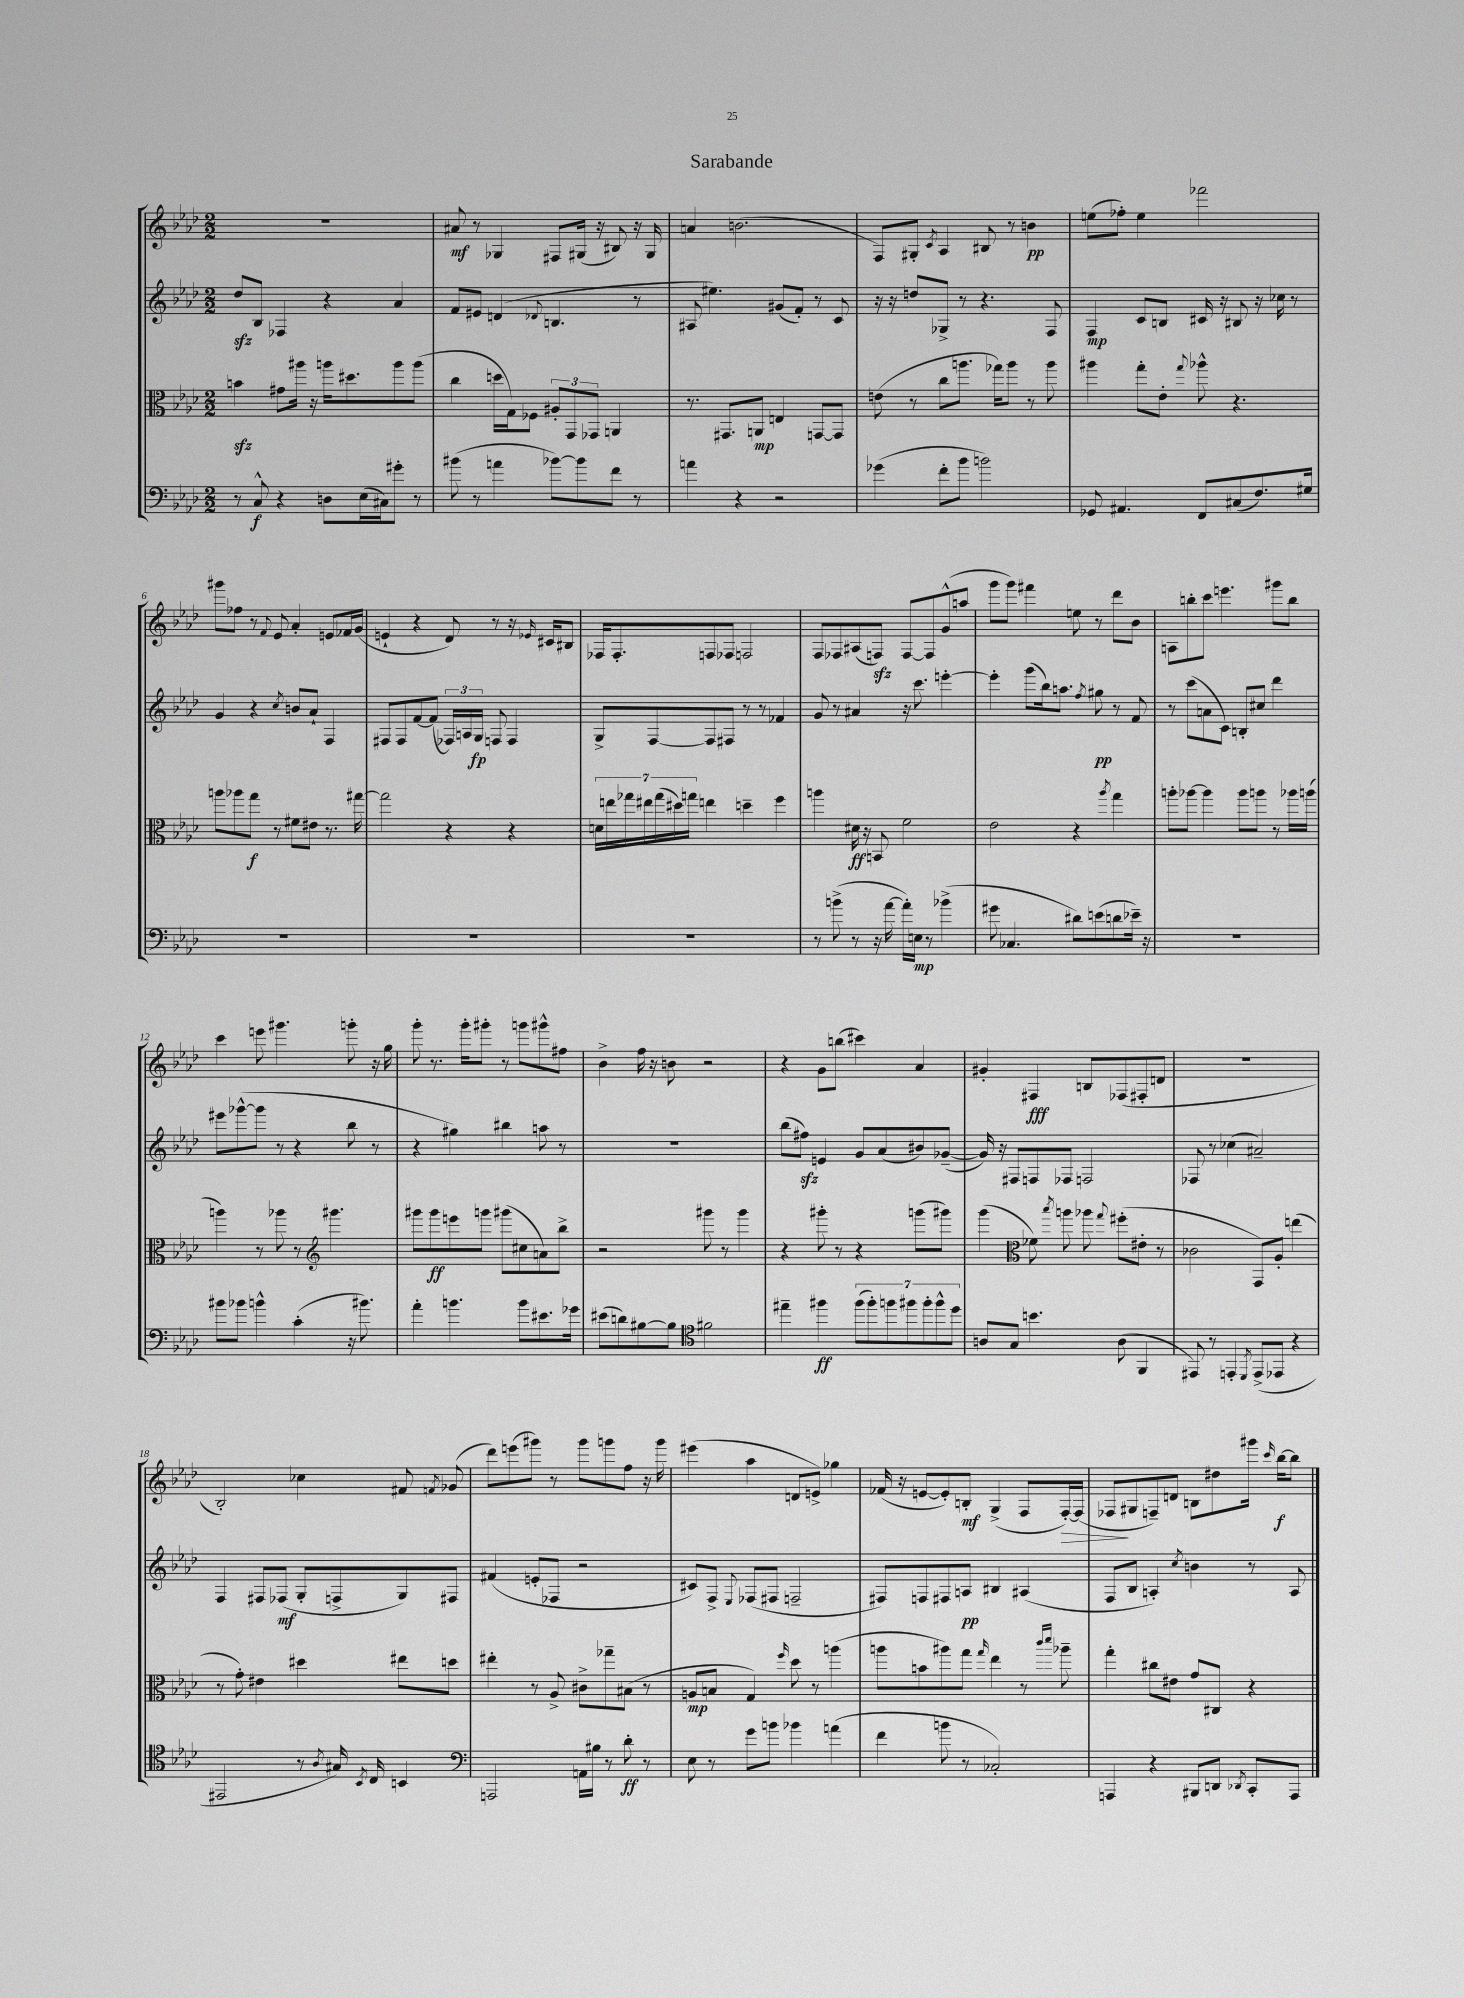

**kern	**dynam	**kern	**dynam	**kern	**dynam	**kern	**dynam
*part4	*part4	*part3	*part3	*part2	*part2	*part1	*part1
*staff4	*staff4	*staff3	*staff3	*staff2	*staff2	*staff1	*staff1
*clefF4	*	*clefC3	*	*clefG2	*	*clefG2	*
*k[b-e-a-d-]	*	*k[b-e-a-d-]	*	*k[b-e-a-d-]	*	*k[b-e-a-d-]	*
*M2/2	*	*M2/2	*	*M2/2	*	*M2/2	*
=1	=1	=1	=1	=1	=1	=1	=1
8r	.	4bnzz\	.	8dd-zz/L	.	1r	.
8C^^/	f	.	.	8B-/J	.	.	.
4r	.	8g#X\L	.	4F-X/	.	.	.
.	.	16aa#X\Jk	.	.	.	.	.
.	.	16r	.	.	.	.	.
8Dn\L	.	16aan\KL	.	4r	.	.	.
.	.	8.dd#X\	.	.	.	.	.
(16E-\L	.	.	.	.	.	.	.
16C#X\J)	.	.	.	.	.	.	.
8g#X'\J	.	8aa\	.	4a-/	.	.	.
8r	.	(8aa\J	.	.	.	.	.
=2	=2	=2	=2	=2	=2	=2	=2
(8b#X\	.	4cc\	.	8f/L	.	8a#X/	mf
8r	.	.	.	8e#X/J	.	8r	.
4an\	.	16ddn\LL	.	(4dn/	.	4G-X/	.
.	.	16G\J)	.	.	.	.	.
.	.	8F-X\J	.	.	.	.	.
.	.	.	.	8qqd-X/	.	.	.
[8b-X\L)	.	12A#X'/L	.	4.Bn/	.	8F#X/L	.
.	.	12GG/	.	.	.	.	.
8b-\]	.	.	.	.	.	(16G#X/Jk	.
.	.	12GG-X/J	.	.	.	.	.
.	.	.	.	.	.	16r	.
8f\J	.	4AAn/	.	.	.	8B#X/)	.
8r	.	.	.	8r	.	16r	.
.	.	.	.	.	.	16G#/	.
=3	=3	=3	=3	=3	=3	=3	=3
4an\	.	8.r	.	8A#X/	.	4an/	.
.	.	.	.	4.ee#X\)	.	.	.
.	.	8.GG#X/L	.	.	.	.	.
4r	.	.	.	.	.	(2.bn\	.
.	.	8AAn/J	mp	.	.	.	.
2r	.	4En/	.	(8g#X/L	.	.	.
.	.	.	.	8f'/J)	.	.	.
.	.	[8GGn/L	.	8r	.	.	.
.	.	8GG/J]	.	8c/	.	.	.
=4	=4	=4	=4	=4	=4	=4	=4
(4g-X\	.	(8en\	.	16r	.	8F/L)	.
.	.	.	.	16r	.	.	.
.	.	8r	.	8ddn/L	.	8G#X'/J	.
.	.	.	.	.	.	8qc/	.
8f'\L	.	8cc\L	.	8G-X^/J	.	4A-/	.
8b-\J	.	8.aan\J	.	8r	.	.	.
2bn\)	.	.	.	4.r	.	8B#X/	.
.	.	16gg-X\KL)	.	.	.	.	.
.	.	8aa\J	.	.	.	8r	.
.	.	8r	.	.	.	4bn\	pp
.	.	8aa\	.	8F/	.	.	.
=5	=5	=5	=5	=5	=5	=5	=5
8GG-X/	.	4aa#X\	.	4F/	mp	(8een\L	.
4.AA#X/	.	.	.	.	.	8ff-X'\J)	.
.	.	8gg'\L	.	8c/L	.	4ee\	.
.	.	8e-'\J	.	8Bn/J	.	.	.
.	.	8qqgg/	.	.	.	.	.
8FF/L	.	8aa-X^^\	.	16c#X/	.	2fff-X\	.
.	.	.	.	16r	.	.	.
(8C#X/	.	4.r	.	8B#X/	.	.	.
8.F/)	.	.	.	16r	.	.	.
.	.	.	.	16cc-X\	.	.	.
.	.	.	.	8r	.	.	.
16G#X/Jk	.	.	.	.	.	.	.
!!LO:LB:g=z
=6	=6	=6	=6	=6	=6	=6	=6
1r	.	8aan\L	.	4g/	.	8ggg#X\L	.
.	.	8aa-X\	.	.	.	8ff-X\J	.
.	.	8gg\J	f	4r	.	8r	.
.	.	.	.	.	.	8qqf/	.
.	.	8r	.	.	.	8e-/	.
.	.	.	.	8qcc/	.	.	.
.	.	8f#X\L	.	8bn/L	.	4a-'/	.
.	.	8e#X\J	.	8a-`/J	.	.	.
.	.	8.r	.	4F/	.	8en/L	.
.	.	.	.	.	.	16f-X/L	.
.	.	[16gg#X\	.	.	.	(16g/JJ	.
=7	=7	=7	=7	=7	=7	=7	=7
1r	.	2gg#\]	.	8F#X/L	.	4en`/	.
.	.	.	.	8F#/	.	.	.
.	.	.	.	[8f/	.	4r	.
.	.	.	.	(8f/J]	.	.	.
.	.	4r	.	24F-X/LL)	.	8d-/)	.
.	.	.	.	24An/	.	.	.
.	.	.	.	24G/JJ	fp	.	.
.	.	.	.	8Fn/	.	8r	.
.	.	4r	.	4F/	.	16r	.
.	.	.	.	.	.	16qqe-X/	.
.	.	.	.	.	.	16c#X/KL	.
.	.	.	.	.	.	8B#X/J	.
=8	=8	=8	=8	=8	=8	=8	=8
1r	.	28dn\LL	.	8G^/L	.	16F-X/KL	.
.	.	28een\	.	.	.	.	.
.	.	.	.	.	.	8.F-'/	.
.	.	28gg-X\	.	.	.	.	.
.	.	28ee#X\	.	.	.	.	.
.	.	.	.	[8F/	.	.	.
.	.	(28gg-\	.	.	.	.	.
.	.	28dd#X\)	.	.	.	.	.
.	.	28ggn\JJ	.	.	.	.	.
.	.	4een\	.	8F/]	.	8Fn/	.
.	.	.	.	8F#X/J	.	8F-X/J	.
.	.	4ddn~\	.	8r	.	2Fn/	.
.	.	.	.	8r	.	.	.
.	.	4ff\	.	4f-X/	.	.	.
=9	=9	=9	=9	=9	=9	=9	=9
8r	.	4aan\	.	8g/	.	8F/L	.
(8bn^\	.	.	.	8r	.	8F-X/	.
8r	.	16d#X\	ff	4a#X/	.	(8A#X/	.
.	.	16r	.	.	.	.	.
16r	.	8BBn/	.	.	.	8Fnzz/J)	.
[16a-\	.	.	.	.	.	.	.
16a-'\LL])	.	2f\	.	16r	.	[8F/L	.
16En\JJ	mp	.	.	8.ccc\	.	.	.
8r	.	.	.	.	.	8F/]	.
(4b-X^\	.	.	.	[4eeen'\	.	(8g^^/	.
.	.	.	.	.	.	8aan/J	.
=10	=10	=10	=10	=10	=10	=10	=10
8g#X\	.	2e-\	.	4eee'\]	.	8ggg\L	.
4.C-X/	.	.	.	.	.	8ggg\J)	.
.	.	.	.	(8ggg\L	.	4fff#X\	.
.	.	.	.	16bb-\k)	.	.	.
.	.	.	.	8.aan\J	.	.	.
8d#X\L)	.	4r	.	.	.	8een\	.
.	.	.	.	8qff/	.	.	.
(8en\	.	.	.	8gg#X\	pp	8r	.
.	.	8qaa-/	.	.	.	.	.
8dn\	.	4gg\	.	8r	.	8ddd-\L	.
16e-X~\Jk)	.	.	.	8f/	.	8b-\J	.
16r	.	.	.	.	.	.	.
=11	=11	=11	=11	=11	=11	=11	=11
1r	.	8aan'\L	.	8r	.	8An\L	.
.	.	[8aa-X\J	.	(8ccc\L	.	8bbn'\	.
.	.	4aa-\]	.	8an\	.	8ccc\J	.
.	.	.	.	8c\J)	.	4.eeen\	.
.	.	8aa-\L	.	8Bn'/L	.	.	.
.	.	8aan\J	.	8cc#X/J	.	.	.
.	.	8r	.	4ddd-\	.	8ggg#X\L	.
.	.	16aa-X\LL	.	.	.	8bb\J	.
.	.	(16aan\JJ	.	.	.	.	.
!!LO:LB:g=z
=12	=12	=12	=12	=12	=12	=12	=12
8b#X\L	.	4aan\)	.	8eee#X\L	.	4ccc\	.
8b-X\J	.	.	.	([8ggg-X^^\	.	.	.
4bn^^\	.	8r	.	8ggg-\J]	.	8eeen\	.
.	.	8aa-X\	.	8r	.	4.ggg#X\	.
(4c'\	.	8r	.	4r	.	.	.
*	*	*clefG2	*	*	*	*	*
.	.	4.ggg#X\	.	.	.	.	.
16r	.	.	.	8bb-\	.	8gggn'\	.
8.b#X\)	.	.	.	.	.	.	.
.	.	.	.	8r	.	16r	.
.	.	.	.	.	.	16gg\	.
=13	=13	=13	=13	=13	=13	=13	=13
4a-'\	.	8ggg#X\L	.	4r	.	8ggg'\	.
.	.	8ggg#\	ff	.	.	8.r	.
4.bn\	.	8eeen\	.	4gg#X\)	.	.	.
.	.	.	.	.	.	16ggg'\KL	.
.	.	8gggn\J	.	.	.	8ggg#X'\J	.
.	.	(8ggg#X\L	.	4bb#X\	.	8r	.
8b\L	.	8cc#X\	.	.	.	8gggn\L	.
8.e#X\	.	8an\)	.	8aan\	.	8ggg#X^^\	.
.	.	8bb-^\J	.	8r	.	8ff#X\J	.
16g-X\Jk	.	.	.	.	.	.	.
=14	=14	=14	=14	=14	=14	=14	=14
(8e#X\L	.	2r	.	1r	.	4b-^\	.
8dn\)	.	.	.	.	.	.	.
[8B#X\	.	.	.	.	.	16ff\	.
.	.	.	.	.	.	16r	.
8B#\J]	.	.	.	.	.	8bn\	.
*clefC4	*	*	*	*	*	*	*
2f#X\	.	8ggg#X\	.	.	.	2r	.
.	.	8r	.	.	.	.	.
.	.	4ggg#\	.	.	.	.	.
=15	=15	=15	=15	=15	=15	=15	=15
4ee#X~\	.	4r	.	(8bb-\L	.	4r	.
.	.	.	.	8ff#Xzz\J)	.	.	.
4ff#X\	ff	8ggg#X'\	.	4en/	.	8g\L	.
.	.	8r	.	.	.	(8bbn\J	.
(14ff#\L	.	4r	.	8g/L	.	4ccc#X\)	.
14ff#'\)	.	.	.	.	.	.	.
.	.	.	.	(8a-/	.	.	.
14ffn\	.	.	.	.	.	.	.
14ff#X\	.	.	.	.	.	.	.
.	.	(8gggn\L	.	8b#X/)	.	4a-/	.
14ff#'\	.	.	.	.	.	.	.
14ff#^^\	.	.	.	.	.	.	.
.	.	8ggg#X\J)	.	([8g-X~/J	.	.	.
14dd-\J	.	.	.	.	.	.	.
=16	=16	=16	=16	=16	=16	=16	=16
8An/L	.	(4ggg\	.	16g-/])	.	4g#X'/	.
.	.	.	.	16r	.	.	.
8G/J	.	.	.	8F#X/L	.	.	.
*	*	*clefC3	*	*	*	*	*
4.bn\	.	8f-X\)	.	8Fn/	.	4F#X/	fff
.	.	8qbb-/	.	.	.	.	.
.	.	8aan\	.	8F-X/J	.	.	.
.	.	8aa-X\	.	2Fn/	.	8Bn/L	.
.	.	8qqgg/	.	.	.	.	.
(8A\	.	(8ff#X'\L	.	.	.	(8F-X/	.
4FF/	.	8e#X'\J	.	.	.	8F#X'/	.
.	.	8r	.	.	.	8dn/J	.
=17	=17	=17	=17	=17	=17	=17	=17
8EE#X/)	.	2c-X\	.	8F-X/	.	1r	.
8r	.	.	.	8r	.	.	.
4EEn'/	.	.	.	(4cc-X\	.	.	.
8qDD-/	.	.	.	.	.	.	.
(8EE^/L	.	8GG/L)	.	2a#X~/)	.	.	.
8EE-X/J	.	8A-'/J	.	.	.	.	.
4r	.	(4een\	.	.	.	.	.
!!LO:LB:g=z
=18	=18	=18	=18	=18	=18	=18	=18
2EE#X/	.	8r	.	4F/	.	2B-'/)	.
.	.	8g'\)	.	.	.	.	.
.	.	4e#X\	.	8F#X/L	.	.	.
.	.	.	.	(8F-X/J	mf	.	.
8r	.	4dd#X\	.	8G'/L	.	4cc-X\	.
8qA-/	.	.	.	.	.	.	.
16G#X/)	.	.	.	8Fn^/	.	.	.
8qBB-/	.	.	.	.	.	.	.
16C/	.	.	.	.	.	.	.
4BBn/	.	8ee#X\L	.	8G/)	.	8f#X/	.
.	.	.	.	.	.	8qfn/	.
.	.	8ddn\J	.	8F#X/J	.	(8g-X/	.
=19	=19	=19	=19	=19	=19	=19	=19
*clefF4	*	*	*	*	*	*	*
2AAAn/	.	4ee#X'\	.	(4f#X/	.	8ddd-\L)	.
.	.	.	.	.	.	(8eeen\	.
.	.	8r	.	8en'/L	.	8ggg#X\J)	.
.	.	8A-^/	.	8F-X/J	.	8r	.
16AAn\LL	.	8c#X^\L	.	2r	.	8ggg#\L	.
16B#X\JJ	.	.	.	.	.	.	.
8r	.	8gg-X~\	.	.	.	8gggn\	.
8d-'\	ff	(8B#X\J	.	.	.	8ff\J	.
8r	.	8r	.	.	.	16r	.
.	.	.	.	.	.	16ggg\	.
=20	=20	=20	=20	=20	=20	=20	=20
8E-\	.	8An/L	mp	8c#X/L)	.	(4eee#X\	.
8r	.	8Bn/J	.	8F^/J	.	.	.
.	.	.	.	8qqE-/	.	.	.
8g\L	.	4G/)	.	(8F-X/L	.	4aa-\	.
8bn\J	.	.	.	8F#X/J	.	.	.
.	.	16qqff/	.	.	.	.	.
4b-X\	.	8dd-\	.	2Fn~/	.	8dn/L	.
.	.	8r	.	.	.	8en^/J)	.
(4an\	.	(4aan\	.	.	.	4gg-X\	.
=21	=21	=21	=21	=21	=21	=21	=21
4f\	.	8aan\L	.	8F#X/L)	.	(16f-X/	.
.	.	.	.	.	.	16r	.
.	.	8bn\	.	8Fn/	.	[8en/L	.
8bn\	.	8aa#X\)	.	8F#X/	.	8e'/])	.
8r	.	8gg\J	.	8An/J	pp	8Bn'/J	mf
.	.	16qqgg/	.	.	.	.	.
2C-X'/)	.	4ee-\	.	4B#X/	.	(4G^/	.
.	.	8r	.	(4A#X/	.	8F/L	.
.	.	16qqccc/LL	.	.	.	.	.
.	.	16qqddd-/JJ	.	.	.	.	.
!	!	!	!	!	!	!	!LO:HP:b
.	.	8aa-X~\	.	.	.	[16F'/L)	>
.	.	.	.	.	.	(16F/JJ]	.
=22	=22	=22	=22	=22	=22	=22	=22
4AAAn/	.	4gg'\	.	8F/L	.	8F-X/L	.
.	.	.	.	8B-/J	.	8G#X/	]
4r	.	8cc#X\L	.	4An'/)	.	8Fn~/)	.
.	.	8e#X\J	.	.	.	8dn/J	.
.	.	.	.	8qcc/	.	.	.
8BBB#X/L	.	8g/L	.	4bn\	.	8Bn\L	.
8DDn/J	.	8C#X/J	.	.	.	8dd#X\	.
8qDD-X/	.	.	.	.	.	.	.
8CC'/L	.	4r	.	8r	.	16ggg#X\Jk	.
.	.	.	.	.	.	16qqccc/	.
.	.	.	.	.	.	[16bb-\KL	f
8AAA/J	.	.	.	8A/	.	8bb-\J]	.
==	==	==	==	==	==	==	==
*-	*-	*-	*-	*-	*-	*-	*-
